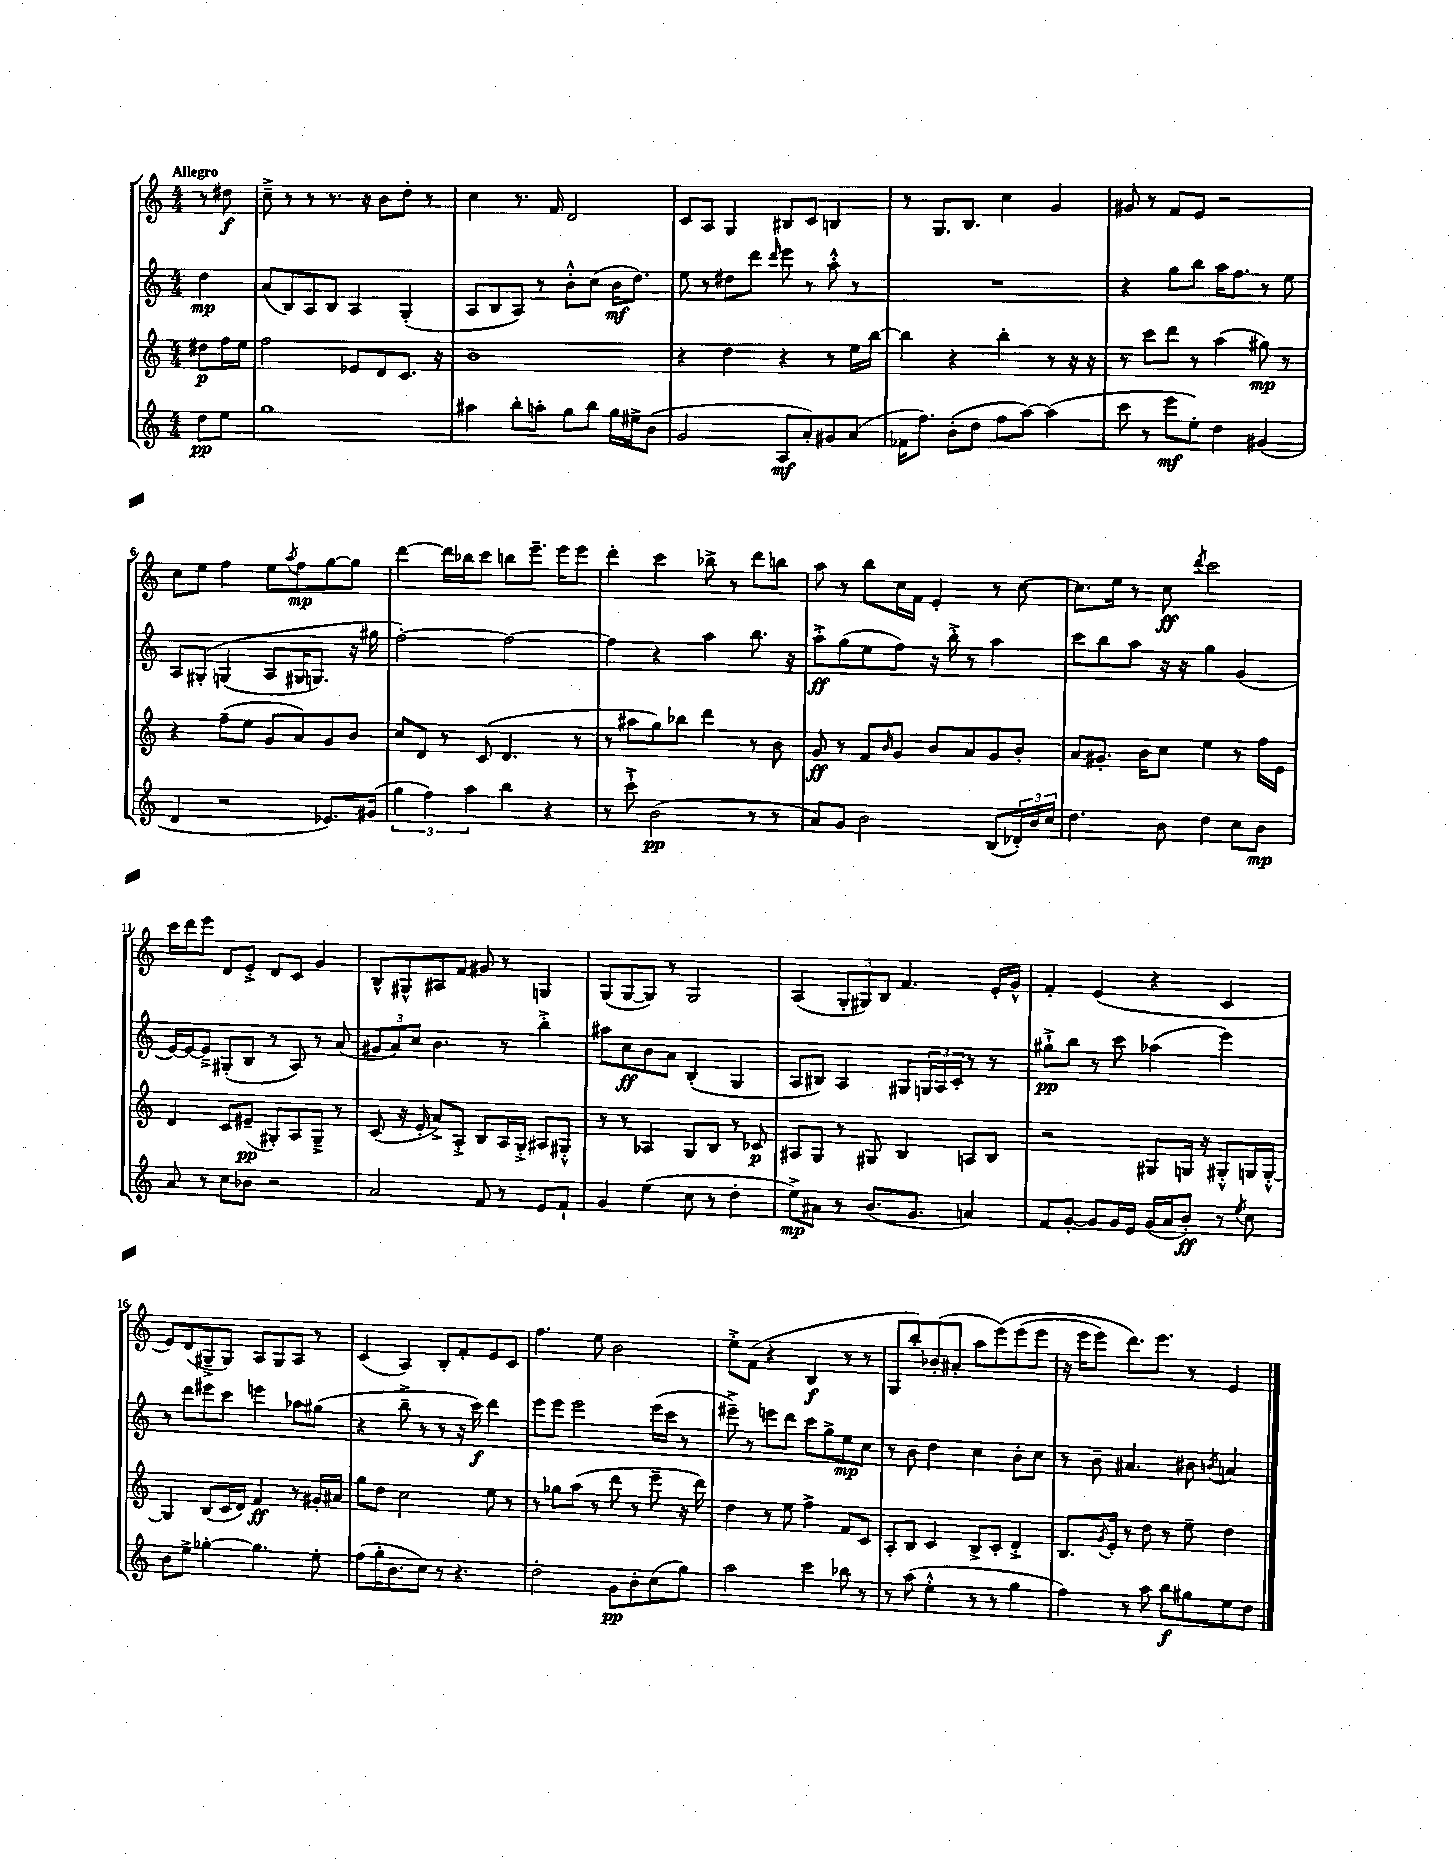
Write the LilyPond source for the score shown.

<<
\new StaffGroup <<
\new Staff = "s0" {
    \clef treble \key c \major \numericTimeSignature \time 4/4 \partial 4 \tempo "Allegro"
    r8 dis''8\f |
    c''8---> r8 r8 r8. r16 b'8 d''8-. r8 |
    c''4 r8. f'16 d'2 |
    c'8 a8 g4 bis8 c'8 b4 |
    r8 g8. b8. c''4 g'4 |
    gis'8 r8 f'8 e'8 r2 |
    c''8 e''8 f''4 e''8 \acciaccatura { a''8 } f''8\mp g''8~ g''8 |
    d'''4~ d'''16 bes''16 c'''8 b''8 e'''8.-- e'''16 e'''8 |
    d'''4-. c'''4 bes''8-> r8 d'''8 b''8 |
    a''8 r8 b''8 c''16 f'16 e'4-. r8 c''8~ |
    c''8. e''16 r8 c''8\ff \acciaccatura { d'''8 } c'''2 |
    c'''16 d'''16 e'''8 d'8 e'8-.-> d'8 c'8 g'4 |
    b8-^ gis8-^ ais8 f'8 gis'8 r8 g4 |
    g8( g8~ g8) r8 g2 |
    a4( \tuplet 3/2 { g8-. gis8) b8 } f'4. e'16-. g'16-^ |
    f'4-. e'4( r4 c'4 |
    e'8) d'8( gis8---> gis8) a8 gis8 a8 r8 |
    c'4( a4) b8-. f'8-. e'8 c'8 |
    f''4. e''8 b'2 |
    e''8-.-> f'8( r4 b4\f r8 r8 |
    g8 b''8-.) bes'8-.( ais'8-. a''8 e'''8)\( e'''8( e'''8 |
    r16 e'''16 e'''8) d'''8.\) e'''8. r8 e'4 \bar "|." |
}
\new Staff = "s1" {
    \clef treble \key c \major \numericTimeSignature \time 4/4 \partial 4
    d''4\mp |
    a'8( b8) a8 b8 a4 g4-.( |
    a8 b8 a8) r8 b'8-.-^ c''8( b'16\mf d''8.) |
    e''8 r8 dis''8 d'''8 \grace { d'''16 } e'''8 r8 a''8-.-^ r8 |
    R1 |
    r4 g''8 b''8 a''16 f''8. r8 e''8 |
    a8 gis8-.\( g4( a8 gis16 g8.) r16 gis''16 |
    f''2~-.\) f''2~ |
    f''4 r4 a''4 b''8. r16 |
    a''8-.->\ff g''8( e''8 f''8) r16 b''16-.-> r8 a''4 |
    c'''8 b''8 a''8 r16 r16 g''4 g'4( |
    e'16~) e'16~ e'8---> gis8-.( b8 r8 a8) r8 a'8( |
    \tuplet 3/2 { gis'8 a'8) c''8 } b'4. r8 b''4-.-> |
    ais''8 c''8\ff b'8 a'8 b4-.( g4 |
    a8 bis8) a4 gis8 \tuplet 3/2 { g16 a16 c'16-. } r8 r8 |
    gis''8-!->\pp b''8 r8 c'''8 aes''4( e'''4) |
    r8 d'''8 eis'''8 c'''8 e'''4 aes''8 gis''8( |
    r4 b''8---> r8 r8 r16 c'''16\f) d'''4 |
    e'''8 e'''8 e'''2 e'''16( c'''16 r8 |
    eis'''8--->) r8 e'''8 d'''8 c'''8 g''8-> e''8\mp c''8 |
    r8 b'8 d''4 c''4 b'8-. c''8 |
    r8 b'8-- ais'4. bis'8 \acciaccatura { b'8 } a'4 \bar "|." |
}
\new Staff = "s2" {
    \clef treble \key c \major \numericTimeSignature \time 4/4 \partial 4
    dis''8\p f''16 e''16 |
    f''2 ees'8 d'8 c'8. r16 |
    b'1 |
    r4 d''4 r4 r8 e''16 b''16~ |
    b''4 r4 b''4-. r8 r16 r16 |
    r8 c'''8 d'''8 r8 a''4( gis''8\mp) r8 |
    r4 f''8--( e''8 g'8 a'8) g'8 b'8 |
    c''8 d'8 r8 c'8( d'4. r8 |
    r8 ais''8 g''8) bes''8 d'''4 r8 b'8 |
    g'8\ff r8 f'8 \grace { b'16 } g'8 b'8 a'8 g'8 b'8-. |
    a'8 gis'8.-. b'16 c''8 e''4 r8 f''16 e'16 |
    d'4 c'8 eis'8--\pp( gis8-.) a8 gis8---> r8 |
    c'8( r16 e'16-. a'8->) a8-.-> b8 a16 g16-.-> ais8 gis8-.-^ |
    r8 r8 aes4 g8 b8 r8 ces'8\p |
    ais8 g8 r8 gis8 b4 a8 b8 |
    r2 gis8 g16 r16 gis8-.-^ g16 g16~-.-^ |
    g4 b8( c'16 d'16) f'4\ff r8 gis'16-. ais'16 |
    g''8 d''8 c''2 e''8 r8 |
    r8 ges''8 a''8( r8 d'''8 r8 e'''8-- r16 d'''16) |
    d''4 r8 e''8 f''4-> f'8 c'8 |
    a8-. b8 c'4 b8-> c'8-. d'4-.-> |
    b8. \acciaccatura { g'8 } e'16-. r8 d''8 r8 e''8-- d''4 \bar "|." |
}
\new Staff = "s3" {
    \clef treble \key c \major \numericTimeSignature \time 4/4 \partial 4
    d''8\pp e''8 |
    g''1 |
    ais''4 b''8-. a''8-. g''8 b''8 g''16 eis''16-> b'8( |
    g'2 a8\mf a'8-.) gis'8 a'8( |
    fes'16 f''8.) b'8-.( d''8 f''8 a''8~) a''4( |
    c'''8 r8 e'''8\mf e''8-.) d''4 gis'4( |
    d'4 r2 ees'8.) gis'16( |
    \tuplet 3/2 { g''4 f''4) a''4 } b''4 r4 |
    r8 c'''8-!-> b'2\pp( r8 r8 |
    a'8) g'8 b'2 b8( \tuplet 3/2 { des'16-.) b'16 c''16 } |
    d''4. b'8 d''4 c''8 b'8\mp |
    a'8 r8 c''8 bes'8 r2 |
    a'2 f'8 r8 e'8 f'8-! |
    g'4 e''4( c''8 r8 d''4-. |
    e''8->\mp) ais'8 r8 b'8.( g'8. a'4) |
    f'8 g'8~-. g'8 g'16 e'16 g'16( a'16 b'8-.\ff) r8 \acciaccatura { e''8 } c''8 |
    b'8 e''8-> ges''4~-. ges''4. e''8-. |
    f''8( g''16-. b'8. c''8) r8 r4. |
    d''2-. g'8\pp b'8-. c''8( g''8) |
    a''2 c'''4 bes''8 r8 |
    r8 a''8( e''4-.-^ r8 r8 g''4 |
    f''4) r8 a''8 b''8\f gis''8 e''8 d''8 \bar "|." |
}
>>
>>
